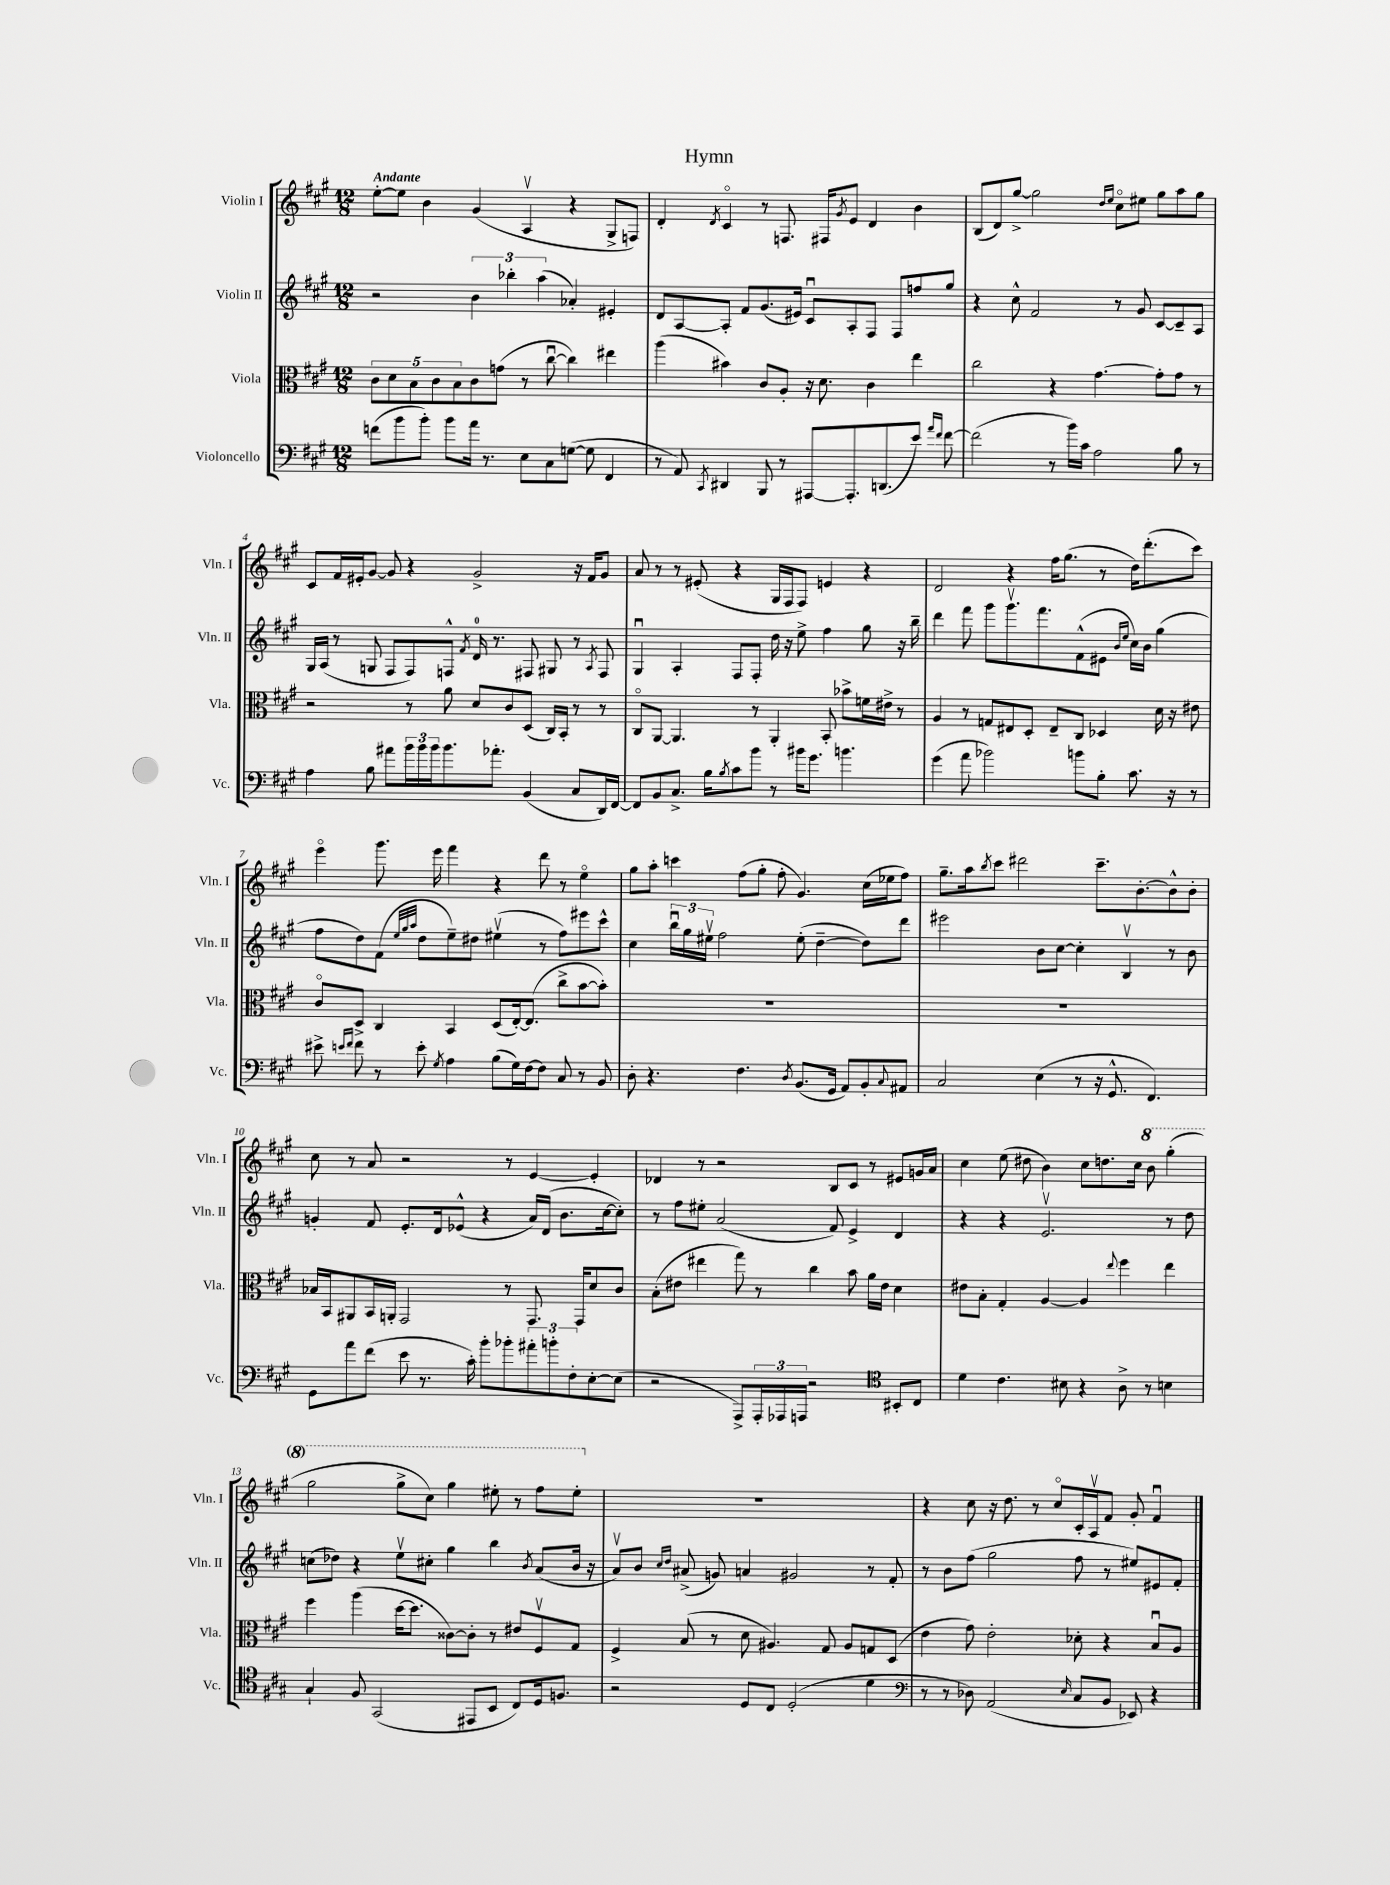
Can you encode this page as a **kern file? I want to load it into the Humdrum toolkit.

**kern	**kern	**kern	**kern
*part4	*part3	*part2	*part1
*staff4	*staff3	*staff2	*staff1
*I"Violoncello	*I"Viola	*I"Violin II	*I"Violin I
*I'Vc.	*I'Vla.	*I'Vln. II	*I'Vln. I
*clefF4	*clefC3	*clefG2	*clefG2
*k[f#c#g#]	*k[f#c#g#]	*k[f#c#g#]	*k[f#c#g#]
*M12/8	*M12/8	*M12/8	*M12/8
=1	=1	=1	=1
!	!	!	!LO:TX:a:B:t=Andante
(8fn\L	10c#\L	2r	[8ee'\L
.	10d\	.	.
8b\	.	.	8ee\J]
.	10B\	.	.
8b'\J)	.	.	4b\
.	10c#\	.	.
8b\L	.	.	.
.	10B\	.	.
16a\Jk	8c#\	6b\	(4g#/
8.r	.	.	.
.	(8gn\J	.	.
.	.	6bb-X'\	.
8E\L	8r	.	4Av/
.	.	(6aa\	.
8C#\	[8cc#u\	.	.
([8Gn\J	4cc#\])	4a-X'/)	4r
8G\]	.	.	.
4FF#/	4ee#X\	4e#X'/	8G#^/L
.	.	.	8Fn/J)
=2	=2	=2	=2
8r	(4aa\	8d/L	4d'/
8AA/)	.	[8A/	.
8qCC#/	.	.	8qd/
4DD#X/	4b#X\)	8A'/J]	4c#/
.	.	8f#/L	.
8BBB/	8c#/L	(8.g#/	8r
8r	8A'/J	.	8.Fn/
.	.	16e#X/Jk)	.
[8AAA#X/L	16r	8c#u/L	.
.	8.d\	.	16F#X/KL
.	.	.	8qg#/
8.AAA#'/]	.	8A'/	8e/J
.	4c#\	8F#/J	4d/
(8.DDn/	.	.	.
.	.	8F#/L	.
8e/J)	4ee\	8ffn/	4b\
16qqa/LL	.	.	.
16qqf#/JJ	.	.	.
[8f#\	.	8gg#/J	.
=3	=3	=3	=3
(2f#\]	2cc#\	4r	(8B/L
.	.	.	8d/)
.	.	8cc#^^\	[8gg#^/J
.	.	2f#/	2gg#\]
8r	4r	.	.
16b\LL)	.	.	.
16c#\JJ	.	.	.
2A\	[4.g#\	.	.
.	.	.	16qqdd/LL
.	.	.	16qqee/JJ
.	.	8r	8cc#\L
.	.	8g#/	8ee#X\J
.	8g#'\L]	[8c#/L	8gg#\L
8B\	8g#\J	8c#~/]	8aa\
8r	8r	8A/J	8gg#\J
!!LO:LB:g=z
=4	=4	=4	=4
4A\	2r	16G#/LL	8c#/L
.	.	(16A/JJ	.
.	.	8r	16f#/L
.	.	.	16e#X'/J
8B\	.	8Gn/	[8g#/J
8a#X\L	.	8F#/L	8g#/]
24b\L	8r	8F#/)	4r
24b\	.	.	.
24b\J	.	.	.
8.b\	8a\	8Fn^^/J	.
.	.	8qf#/	.
.	8d/L	16d/	2g#^/
8.a-X'\J	.	8.r	.
.	8c#/	.	.
(4BB/	(8D/J	8F#X/	.
.	16C#/LL)	8G#X/	.
.	16BB'/JJ	.	.
8C#/L	8r	8r	16r
.	.	.	16f#/KL
.	.	8qA/	.
16DD/L)	8r	8F#/	8g#/J
[16FF#/JJ	.	.	.
=5	=5	=5	=5
8FF#/L]	8C#/L	4G#u/	8a/
8BB/	[8AA/J	.	8r
8.C#^/J	4.AA/]	4A'/	8r
.	.	.	(8e#X'/
16B\KL	.	.	.
8qB/	.	.	.
8c#\	.	8F#/L	4r
8b\J	8r	8F#'/J	.
8r	4AA'/	16dd\	16G#/LL
.	.	16r	16F#/J
16b#X\KL	.	8ee^\	8F#/J)
8.g#\J	.	.	.
.	8BB'/	4ff#\	4en/
4.bn\	8b-X^\L	.	.
.	16fn\L	8gg#\	4r
.	16e#X^\JJ	.	.
.	8r	16r	.
.	.	16bb~\	.
=6	=6	=6	=6
(4g#\	4A/	4ddd\	2d/
8a\	8r	8fff#\	.
2b-X\)	8Gn/L	8ggg#\L	.
.	8E#X/	8.ggg#v\	4r
.	8D'/J	.	.
.	.	8.fff#\	.
.	8E#~/L	.	16ff#\KL
.	.	.	(8.gg#\J
8bn\L	8C#/J	(8f#^^\	.
8B'\J	4D-X/	8e#X\J	8r
.	.	16qqb/LL	.
.	.	16qqee/JJ	.
8.c#\	.	16cc#\LL)	16dd\KL)
.	.	16b\JJ	(8.ddd'\
.	16d\	(4gg#\	.
16r	16r	.	.
8r	8e#X\	.	8ccc#\J)
!!LO:LB:g=z
=7	=7	=7	=7
8e#X^\	8c#/L	8ff#\L	4eee\
16qqen/LL	.	.	.
16qqf#/JJ	.	.	.
8f#\	8D^/J	8dd\)	.
8r	4C#/	(8f#\J	8.ggg#\
.	.	32qqee/LLL	.
.	.	32qqgg#/	.
.	.	32qqaa/JJJ	.
8e'\	.	8dd\L	.
.	.	.	16eee\
8qG#/	.	.	.
4A\	4BB/	8ee~\)	4fff#\
.	.	8dd#X\J	.
(8B\L	(8D/L	(4ee#Xv\	4r
16G#\L)	[16E'/k)	.	.
[16F#\J	(8.E/J]	.	.
8F#\J]	.	8r	8ddd\
8C#/	8cc#^\L	8ff#\L)	8r
8r	[8b\	8eee#X\	4ee\
8BB/	8b'\J])	8ccc#^^\J	.
=8	=8	=8	=8
8D'\	1.r	4cc#\	8gg#\L
4.r	.	.	8aa'\J
.	.	24bbu\LL	4cccn\
.	.	24gg#\	.
.	.	24ee#Xv\JJ	.
.	.	2ff#\	.
4.F#\	.	.	(8ff#\L
.	.	.	8gg#'\J
.	.	.	8ff#'\
8qD/	.	.	.
(8.BB/L	.	(8ee#'\	4.g#/)
.	.	[4dd~\	.
16GG#/Jk	.	.	.
8AA/L)	.	.	.
8BB'/	.	8dd\L])	(16cc#\LL
.	.	.	16ee-X\J
8qqC#/	.	.	.
8AA#X/J	.	8ddd\J	8ff#\J)
=9	=9	=9	=9
2C#/	1.r	2eee#X\	8.gg#~\L
.	.	.	16aa\k
.	.	.	8qbb/
.	.	.	8ccc#\J
.	.	.	2ddd#X\
(4E\	.	8b\L	.
.	.	[8cc#\J	.
8r	.	4cc#'\]	.
16r	.	.	8.ccc#~\L
8.GG#^^/	.	.	.
.	.	4Bv/	.
.	.	.	[8.b'\
4.FF#/)	.	.	.
.	.	8r	8b^^\]
.	.	8b\	8b'\J
!!LO:LB:g=z
=10	=10	=10	=10
8GG#\L	16B-X/LL	4gn'/	8cc#\
.	16BB/J	.	.
8a\	8AA#X/	.	8r
(8f#\J	16BB/L	8f#/	8a/
.	16AAn'/JJ	.	.
8e\	2GG#/	8.e'/L	2r
8.r	.	.	.
.	.	16d/k	.
.	.	(8e-X^^/J	.
16c#'\)	.	.	.
8b'\L	.	4r	.
8b-X'\	8r	.	8r
12a#X'\	8.GG#/	16a/LL)	[4e/
.	.	(16d/JJ	.
12bn'\	.	.	.
.	.	8.b\L	.
12F#'\	.	.	.
.	16GG#/KL	.	.
[8E'\	8d/	.	4e'/]
.	.	[16cc#\k	.
(8E\J]	8c#/J	8cc#'\J])	.
=11	=11	=11	=11
2r	(8B'\L	8r	4d-X/
.	8e#X\J	8ff#\L	.
.	4ee#X\	8ee#X'\J	8r
.	.	(2a/	2r
8AAA^/L)	8gg#\)	.	.
24AAA'/L	8r	.	.
24AAA-X/	.	.	.
24AAAn/JJ	.	.	.
2r	4cc#\	.	.
.	.	8f#/)	8B/L
.	8b\	4e^/	8c#/J
.	16a\LL	.	8r
.	16e#\JJ	.	.
*clefC4	*	*	*
8BB#X'/L	4d\	4d/	8e#X/L
8C#/J	.	.	16gn/L
.	.	.	16a/JJ
=12	=12	=12	=12
4d\	8e#X\L	4r	4cc#\
.	8B'\J	.	.
4.c#\	4G#'/	4r	(8ee\
.	.	.	8dd#X\
.	[4A/	2.ev/	4b\)
8B#X\	.	.	.
4r	4A/]	.	8cc#\L
.	.	.	8.ddn\
.	8qqee/	.	.
8A^\	4ff#\	.	.
.	.	.	16cc#\Jk
*	*	*	*8va
8r	.	.	8bb\
4Bn\	4ee\	8r	(4ggg#'\
.	.	8dd\	.
!!LO:LB:g=z
=13	=13	=13	=13
4G#`/	4ff#\	(8ccn\L	2ggg#\
.	.	8dd-X\J)	.
8F#/	(4aa\	4r	.
(2GG#/	.	.	.
.	[16dd\KL	8eev\L	8ggg#^\L
.	8.dd\J]	.	.
.	.	8cc#X'\J	8ccc#\J)
.	[8c##X\L)	4gg#\	4ggg#\
8EE#X/L	8c##'\J]	.	.
8BB/J	8r	4bb\	8eee#X'\
8C#/L)	8e#X/L	.	8r
.	.	8qb/	.
16D/k	8F#v/	(8a/L	8fff#\L
8.Fn/J	.	.	.
.	8G#/J	16b/Jk	8eee#'\J
.	.	16r	.
=14	=14	=14	=14
*	*	*	*X8va
2r	4F#^/	8av/L)	1.r
.	.	8b/J	.
.	.	16qqcc#/LL	.
.	.	16qqdd/JJ	.
.	(8B/	(8a#X^/	.
.	8r	8gn/)	.
8D/L	8d\	4an/	.
8C#/J	4.A#X/)	.	.
(2D'/	.	2g#X/	.
.	8G#/	.	.
.	8A#/L	.	.
4d\	8Gn/	8r	.
.	(8D/J	8f#'/	.
=15	=15	=15	=15
*clefF4	*	*	*
8r	4e\	8r	4r
8r	.	8b\L	.
8D-X\)	8g#\)	(8ff#\J	8cc#\
(2AA/	2e'\	2gg#\	16r
.	.	.	8.dd\
.	.	.	8r
.	.	.	8cc#/L
16qqE/	.	.	.
8C#/L	8d-X'\	8ff#\	16c#'/L
.	.	.	16Av/J
8BB/J	4r	8r	8f#/J
8EE-X/)	.	8ee#X/L)	8g#'/
4r	8Bu/L	8e#X/	4f#u/
.	8A/J	8f#'/J	.
==	==	==	==
*-	*-	*-	*-
